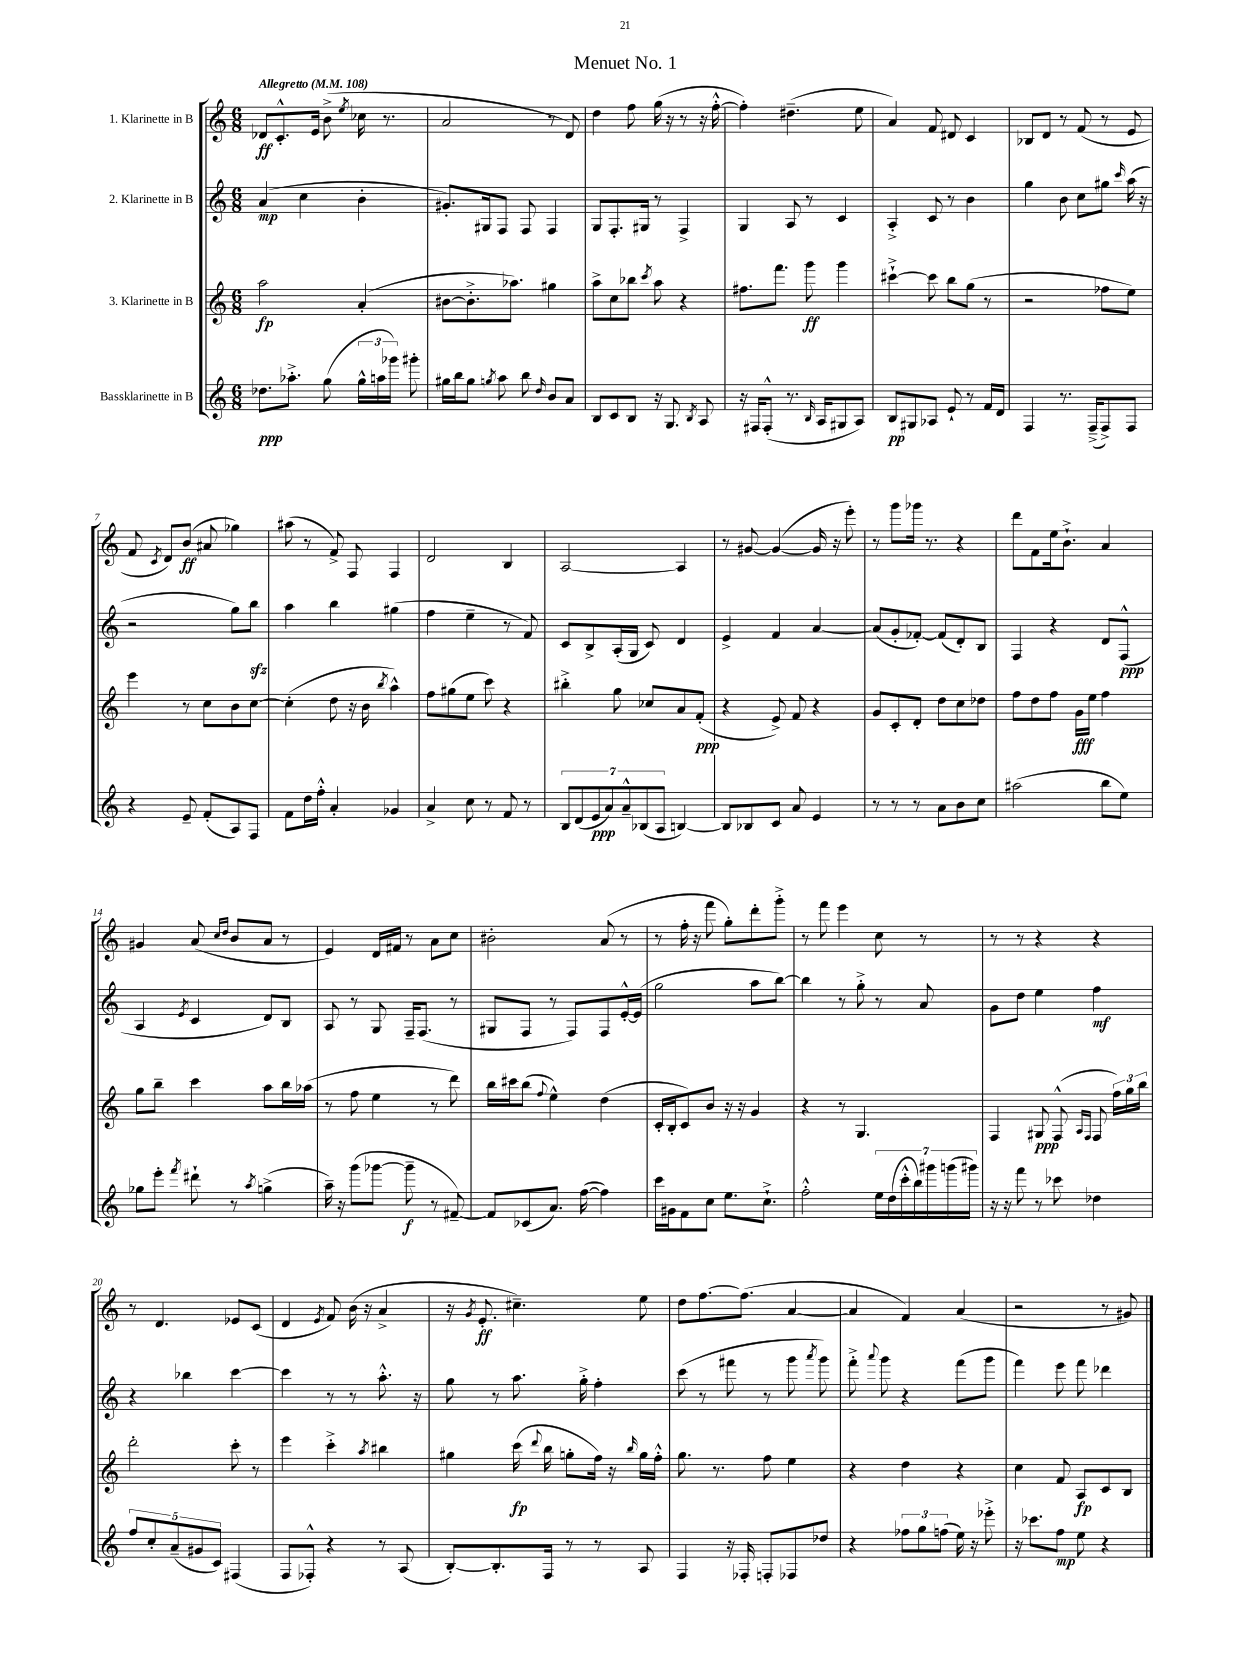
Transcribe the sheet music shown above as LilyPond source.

\header { title = "Menuet No. 1" }
<<
\new StaffGroup <<
\new Staff = "s0" \with { instrumentName = "1. Klarinette in B" } {
    \clef treble \key c \major \numericTimeSignature \time 6/8 \tempo "Allegretto" 4 = 108
    \autoBeamOff des'8[\ff c'8.-.-^ e'16] b'8->( \acciaccatura { e''8 } ces''16 r8. |
    a'2 r8 d'8) |
    d''4 f''8 g''16( r16 r8 r16 f''16~-.-^ |
    f''4-.) dis''4.--( e''8 |
    a'4) f'8 dis'8 c'4 |
    bes8[ d'8] r8 f'8( r8 e'8 |
    f'8 \acciaccatura { c'8 } d'8[) b'8]\ff( ais'8 ges''4) |
    ais''8( r8 f'8->) f8 f4 |
    d'2 b4 |
    a2~ a4 |
    r8 gis'8~ gis'4~( gis'16 r16 e'''8-.) |
    r8 g'''8[ ges'''16] r8. r4 |
    d'''8[ f'8 e''16 b'8.]-!-> a'4 |
    gis'4 a'8( \grace { c''16[ d''16] } b'8[ a'8] r8 |
    e'4) d'16[ fis'16] r8 a'8[ c''8] |
    bis'2-. a'8( r8 |
    r8 f''16-. r16 f'''8 g''8[-.) d'''8-. g'''8]-.-> |
    r8 f'''8 e'''4 c''8 r8 |
    r8 r8 r4 r4 |
    r8 d'4. ees'8[ c'8]( |
    d'4 \acciaccatura { e'8 } f'8) b'16( r16 a'4-> |
    r16 \acciaccatura { g'8 } e'8.-.\ff cis''4.--) e''8 |
    d''8[ f''8.~ f''8.]( a'4~ |
    a'4 f'4) a'4( |
    r2 r8 gis'8) \bar "|." |
}
\new Staff = "s1" \with { instrumentName = "2. Klarinette in B" } {
    \clef treble \key c \major \numericTimeSignature \time 6/8
    \autoBeamOff a'4\mp( c''4 b'4-. |
    gis'8.[-.) gis16 f8] f8 f4 |
    g8[ f8.-. gis16] r8 f4-> |
    g4 a8 r8 c'4 |
    a4-.-> c'8 r8 b'4 |
    g''4 b'8 c''8[ gis''8] \grace { c'''16 } a''16( r16 |
    r2 g''8[) b''8]\sfz |
    a''4 b''4 gis''4( |
    f''4 e''4-- r8 f'8) |
    c'8[ b8-> a16-.( g16] c'8) d'4 |
    e'4-> f'4 a'4~ |
    a'8[( g'8-. fes'8]~-.) fes'8[( d'8-.) b8] |
    f4 r4 d'8[ f8]-^\ppp( |
    a4 \acciaccatura { e'8 } c'4 d'8[) b8] |
    a8 r8 g8 f16[-- f8.]( r8 |
    gis8[ f8] r8 f8[) f8 e'16~-.-^ e'16]( |
    g''2 a''8[ b''8]~) |
    b''4 r8 g''8-.-> r8 a'8 |
    g'8[ d''8] e''4 f''4\mf |
    r4 bes''4 c'''4~ |
    c'''4 r8 r8 a''8.-.-^ r16 |
    g''8 r8 a''8. g''16-.-> f''4-. |
    c'''8( r8 fis'''8 r8 g'''8 \acciaccatura { a'''8 } g'''8) |
    f'''8-.-> \appoggiatura { a'''8 } g'''8 r4 f'''8[( g'''8] |
    f'''4) e'''8 f'''8 des'''4 \bar "|." |
}
\new Staff = "s2" \with { instrumentName = "3. Klarinette in B" } {
    \clef treble \key c \major \numericTimeSignature \time 6/8
    \autoBeamOff a''2\fp a'4-.( |
    bis'8[~ bis'8.-.-> aes''8.]) gis''4 |
    a''8[-> c''8 bes''8] \acciaccatura { c'''8 } a''8 r4 |
    fis''8.[ f'''8.] g'''8\ff g'''4 |
    cis'''4~-!-> cis'''8 b''8[ g''8]( r8 |
    r2 fes''8[ e''8]) |
    e'''4 r8 c''8[ b'8 c''8]~ |
    c''4-.( d''8 r16 b'16 \acciaccatura { b''8 } a''4-^) |
    f''8[ gis''8( e''8] c'''8) r4 |
    bis''4-.-> g''8 ces''8[ a'8 f'8]-.\ppp( |
    r4 e'8->) f'8 r4 |
    g'8[ c'8-. d'8]-. d''8[ c''8 des''8] |
    f''8[ d''8 f''8] g'16[\fff e''16] f''4 |
    g''8[ b''8]-- c'''4 a''8[ b''16 aes''16]( |
    r8 f''8 e''4 r8 d'''8) |
    b''16[ cis'''16 b''8]( \appoggiatura { f''8 } e''4-^) d''4( |
    c'16[-. b16-. c'8) b'8] r16 r16 g'4 |
    r4 r8 g4. |
    f4 gis8\ppp f8-^( \grace { a16[ f16] } f8 \tuplet 3/2 { f''16[) g''16 b''16] } |
    d'''2-. c'''8-. r8 |
    e'''4 c'''4-.-> \acciaccatura { a''8 } bis''4 |
    gis''4 c'''16\fp( \appoggiatura { d'''8 } b''16 g''8[-. f''16]) r16 \grace { b''16 } g''16[ f''16]-.-^ |
    g''8. r8. f''8 e''4 |
    r4 d''4 r4 |
    c''4 f'8 a8[\fp c'8 b8] \bar "|." |
}
\new Staff = "s3" \with { instrumentName = "Bassklarinette in B" } {
    \clef treble \key c \major \numericTimeSignature \time 6/8
    \autoBeamOff des''8.[\ppp aes''8.]-.-> g''8( \tuplet 3/2 { g''16[-^ a''16 ges'''16]) } gis'''8-. |
    gis''16[ b''16 gis''8] \acciaccatura { g''8 } a''8 b''8 \grace { d''16 } b'8[ a'8] |
    b8[ c'8 b8] r16 g8. \acciaccatura { b8 } a8 |
    r16 fis16[ fis8]-.-^( r8. \grace { b16 } a16[ gis8 a8]) |
    b8[\pp gis8 aes8] e'8-! r8 f'16[ d'16] |
    f4 r8. f16[--->( f8->) f8] |
    r4 e'8-- f'8[-.( a8) f8] |
    f'8[ d''16 f''16]-.-^ a'4-. ges'4 |
    a'4-> c''8 r8 f'8 r8 |
    \tuplet 7/4 { b8[ d'8( e'8\ppp a'8) a'8---^ bes8( a8] } b4~) |
    b8[ bes8 c'8] a'8 e'4 |
    r8 r8 r8 a'8[ b'8 c''8] |
    ais''2( b''8[ e''8]) |
    ges''8[ e'''8]-. \acciaccatura { f'''8 } dis'''8-! r8 \acciaccatura { a''8 } g''4->( |
    a''16--) r16 g'''8[( ges'''8]~ ges'''8--\f r8 fis'8~--) |
    fis'8[ ces'8( a'8.]) f''16~( f''4) |
    c'''16[ gis'16 f'8 c''8] e''8.[ c''8.]-!-> |
    f''2-.-^ \tuplet 7/4 { e''16[ d''16( c'''16-.-^ b''16) gis'''16 g'''16( gis'''16]) } |
    r16 r16 f'''8 r8 ces'''8 des''4 |
    \tuplet 5/4 { f''8[ c''8-. a'8--( gis'8 c'8]) } fis4( |
    f8[ fes8]-.-^) r4 r8 a8( |
    b8[~-.) b8.-. f16] r8 r8 a8 |
    f4 r16 fes16-. f8[-. fes8 des''8] |
    r4 \tuplet 3/2 { fes''8[ g''8 f''8]( } e''16) r16 ees'''8-.-> |
    r16 ces'''8.[ f''8]\mp e''8 r4 \bar "|." |
}
>>
>>
